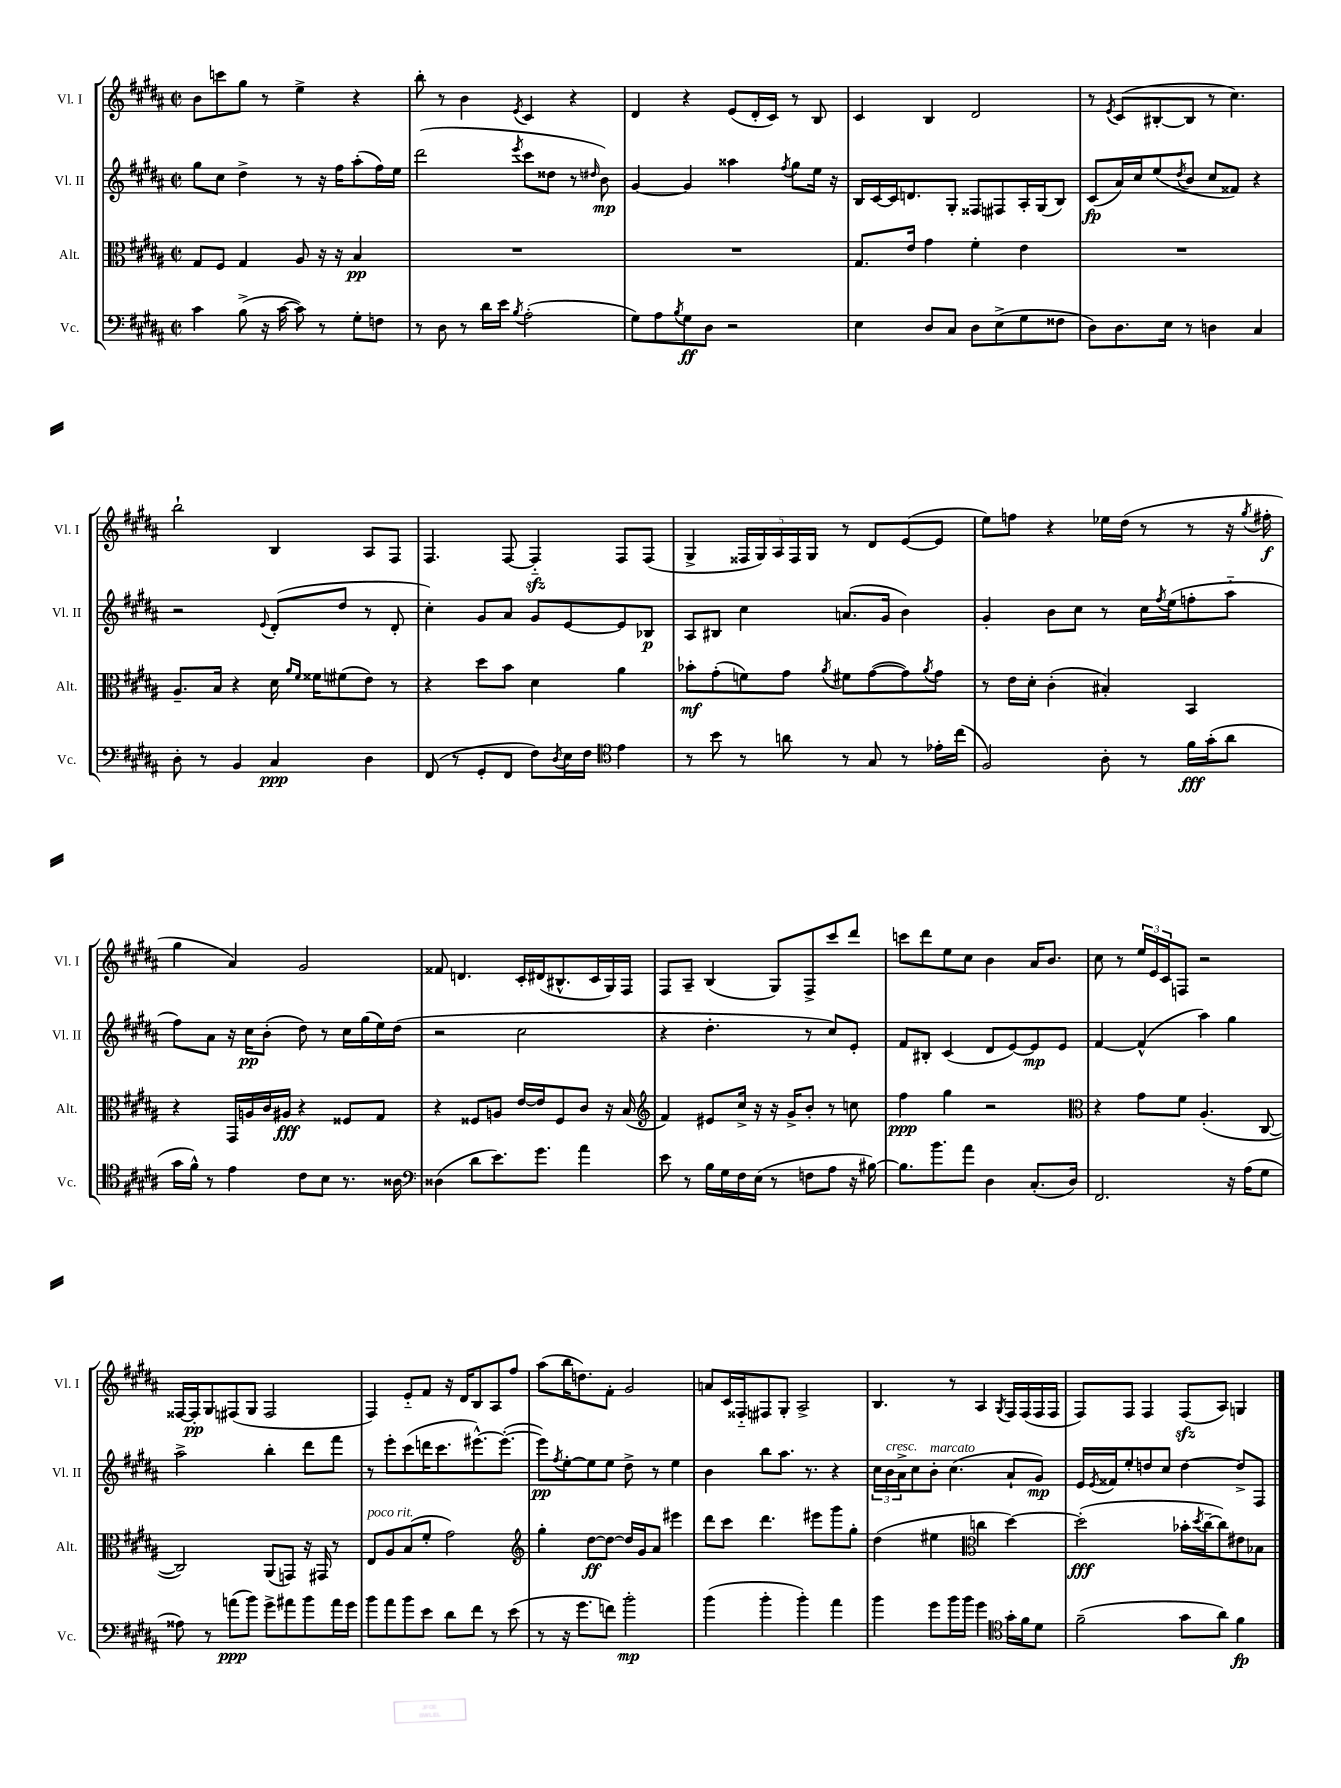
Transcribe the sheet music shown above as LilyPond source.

<<
\new StaffGroup <<
\new Staff = "s0" \with { instrumentName = "Vl. I" shortInstrumentName = "Vl. I" } {
    \clef treble \key b \major \defaultTimeSignature \time 2/2
    b'8 c'''8 gis''8 r8 e''4-> r4 |
    b''8-. r8 b'4 \acciaccatura { e'8 } cis'4 r4 |
    dis'4 r4 e'8( dis'16-. cis'16) r8 b8 |
    cis'4 b4 dis'2 |
    r8 \acciaccatura { e'8 } cis'8( bis8~-. bis8 r8 cis''4.) |
    b''2-! b4 ais8 fis8 |
    fis4. fis8~ fis4-_\sfz fis8 fis8( |
    gis4-> \tuplet 5/4 { fisis16 gis16) ais16 fisis16 gis16 } r8 dis'8 e'8~( e'8 |
    e''8) f''8 r4 ees''16 dis''16( r8 r8 r16 \acciaccatura { gis''8 } fis''16-.\f |
    gis''4 ais'4) gis'2 |
    fisis'8 d'4. cis'16-. dis'16( bis8.-^ cis'16 gis16) fis16 |
    fis8 ais8-- b4( gis8) fis8-> cis'''8 dis'''8 |
    c'''8 dis'''8 e''8 cis''8 b'4 ais'16 b'8. |
    cis''8 r8 \tuplet 3/2 { e''16 e'16 cis'16 } f8 r2 |
    fisis16~ fisis16-.\pp gis8 fis8( gis8 fis2 |
    fis4) e'8-_ fis'8 r16 dis'16 b8 ais8 fis''8 |
    ais''8( b''16 d''8.) fis'8-. gis'2 |
    a'8 cis'16 fisis16-_ fis8 gis8-. ais2-> |
    b4. r8 ais4 \acciaccatura { gis8 } fis16 fis16( fis16 fis16 |
    fis8) fis8 fis4 fis8\sfz( ais8) g4 \bar "|." |
}
\new Staff = "s1" \with { instrumentName = "Vl. II" shortInstrumentName = "Vl. II" } {
    \clef treble \key b \major \defaultTimeSignature \time 2/2
    gis''8 cis''8 dis''4-> r8 r16 fis''16 ais''8-.( fis''16) e''16 |
    dis'''2( \acciaccatura { e'''8 } cis'''8 disis''8 r8 \grace { dis''16 } b'8\mp) |
    gis'4~ gis'4 aisis''4 \acciaccatura { fis''8 } gis''8 e''16 r16 |
    b16 cis'16~ cis'16 d'8. gis8-. fisis8 fis8 ais16-. gis16( b8) |
    cis'8\fp( ais'16) cis''16 e''8( \acciaccatura { dis''8 } b'8 cis''8 fisis'8) r4 |
    r2 \appoggiatura { e'8 } dis'8-.( dis''8 r8 dis'8-. |
    cis''4-.) gis'8 ais'8 gis'8 e'8~ e'8 bes8\p |
    ais8 bis8 cis''4 a'8.( gis'16 b'4) |
    gis'4-. b'8 cis''8 r8 cis''16 \acciaccatura { fis''8 } e''16( f''8-. ais''8-_ |
    fis''8) ais'8 r16 cis''16\pp b'8-.( dis''8) r8 cis''16 gis''16( e''16) dis''16( |
    r2 cis''2 |
    r4 dis''4.-. r8 cis''8) e'8-. |
    fis'8 bis8-. cis'4( dis'8 e'8~) e'8\mp e'8 |
    fis'4~ fis'4-^( ais''4) gis''4 |
    ais''2-> b''4-. dis'''8 fis'''8 |
    r8 e'''8-. cis'''8( d'''16 cis'''8. eis'''8.~-^) eis'''8.~-.( |
    eis'''8\pp) \acciaccatura { fis''8 } e''8~-. e''8 e''8 dis''8-> r8 e''4 |
    b'4 b''8 ais''8. r8. r4 |
    \tuplet 3/2 { cis''16 b'16^\markup { \italic "cresc." } ais'16-> } cis''8 b'8-.^\markup { \italic "marcato" } cis''4.( ais'8-! gis'8\mp) |
    e'16 \acciaccatura { e'8 } fisis'16 e''8-. d''8 cis''8 d''4~ d''8-> fis8 \bar "|." |
}
\new Staff = "s2" \with { instrumentName = "Alt." shortInstrumentName = "Alt." } {
    \clef alto \key b \major \defaultTimeSignature \time 2/2
    gis8 fis8 gis4 ais8 r16 r16 b4\pp |
    R1 |
    R1 |
    gis8. e'16 gis'4 fis'4-. e'4 |
    R1 |
    ais8.-- b16 r4 dis'16 \grace { ais'16 fis'16 } fisis'16 fis'8( e'8) r8 |
    r4 dis''8 b'8 dis'4 ais'4 |
    bes'8-.\mf gis'8-.( f'8) gis'8 \acciaccatura { ais'8 } fis'8 gis'8~( gis'8) \acciaccatura { ais'8 } gis'8 |
    r8 e'16 dis'16-. cis'4-.( bis4-.) b,4 |
    r4 gis,16 a16 cis'16 ais16\fff r4 fisis8 gis8 |
    r4 fisis8 a8 e'16~ e'16 fisis8 cis'8 r16 b16( |
    \clef treble fis'4) eis'8 cis''16-> r16 r16 gis'16-> b'8-. r8 c''8 |
    fis''4\ppp gis''4 r2 |
    \clef alto r4 gis'8 fis'8 ais4.-.( cis8~ |
    cis2) ais,8( g,8) r16 gis,16 r8 |
    e8^\markup { \italic "poco rit." } ais8 b8( fis'8-. gis'2) |
    \clef treble gis''4-. dis''8~\ff dis''8~ dis''16 gis'16 ais'8 eis'''4 |
    dis'''8 cis'''8 dis'''4. eis'''8 gis'''8 gis''8-. |
    dis''4( eis''4 \clef alto c''4 dis''4~) |
    dis''2-.\fff( bes'16-. \acciaccatura { dis''8 } cis''16~-- cis''8) eis'8 bes8 \bar "|." |
}
\new Staff = "s3" \with { instrumentName = "Vc." shortInstrumentName = "Vc." } {
    \clef bass \key b \major \defaultTimeSignature \time 2/2
    cis'4 b8->( r16 cis'16~ cis'8) r8 gis8-. f8 |
    r8 dis8 r8 dis'16 e'16 \acciaccatura { b8 } ais2-.( |
    gis8) ais8 \acciaccatura { b8 } gis8\ff dis8 r2 |
    e4 dis8 cis8 dis8 e8->( gis8 fisis8 |
    dis8) dis8. e16 r8 d4 cis4 |
    dis8-. r8 b,4 cis4\ppp dis4 |
    fis,8( r8 gis,8-. fis,8 fis8) \acciaccatura { dis8 } e16 fis16 \clef tenor e'4 |
    r8 b'8 r8 a'8 r8 gis8 r8 ees'16-. cis''16( |
    fis2) ais8-. r8 fis'16\fff gis'16-.( ais'8 |
    gis'16 fis'16-^) r8 e'4 cis'8 b8 r8. aisis16 |
    \clef bass disis4( dis'8 e'8.) gis'8. ais'4 |
    e'8 r8 b16 gis16 fis16 e16( r8 f8 ais8 r16 bis16~) |
    bis8. b'8. ais'8 dis4 cis8.-.( dis16) |
    fis,2. r16 ais16( gis8 |
    aisis8) r8 a'8\ppp( b'8) gis'8-> ais'8 b'8 ais'16 gis'16 |
    b'8 ais'8 b'8 e'8 dis'8 fis'8 r8 e'8( |
    r8 r16 gis'8. f'8) b'2-.\mp |
    b'4( b'4-. b'4-.) ais'4 |
    b'4 gis'8 b'16 b'16 gis'4 \clef tenor gis'16-. fis'16 dis'8 |
    fis'2--( gis'8 ais'8) fis'4\fp \bar "|." |
}
>>
>>
\layout { \context { \Score \remove "Bar_number_engraver" } }
